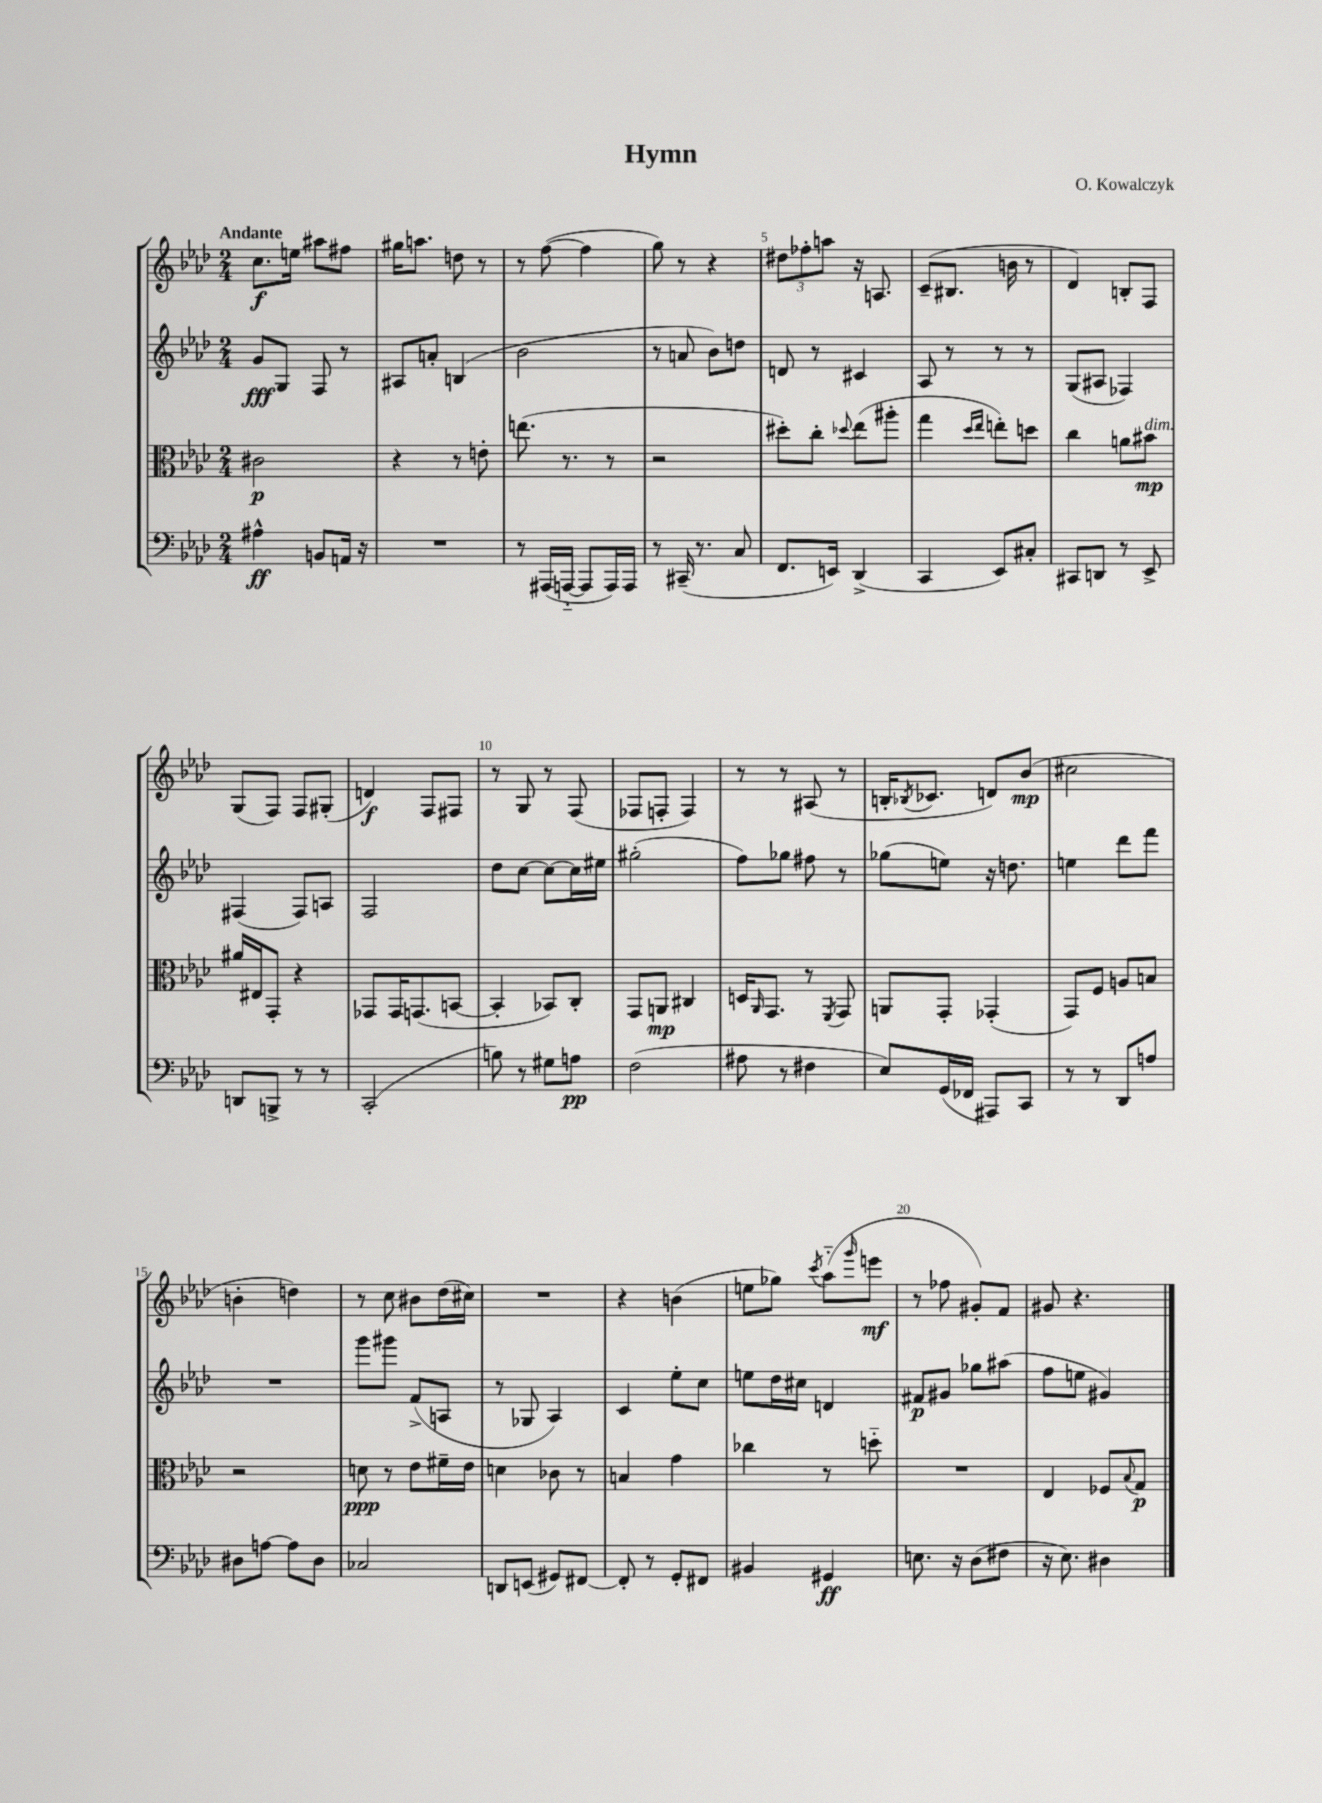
\header { title = "Hymn" composer = "O. Kowalczyk" }
<<
\new StaffGroup <<
\new Staff = "s0" {
    \clef treble \key aes \major \numericTimeSignature \time 2/4 \tempo "Andante"
    c''8.\f e''16 ais''8 fis''8 |
    gis''16 a''8. d''8 r8 |
    r8 f''8~( f''4 |
    g''8) r8 r4 |
    \tuplet 3/2 { dis''8 fes''8-. a''8 } r16 a8. |
    c'8--( bis8. b'16 r8 |
    des'4) b8-. f8 |
    g8( f8) f8 gis8-.( |
    d'4\f) f8 fis8 |
    r8 g8 r8 f8( |
    fes8 f8-. f4) |
    r8 r8 ais8( r8 |
    b16-. \acciaccatura { bes8 } ces'8. d'8) bes'8\mp( |
    cis''2 |
    b'4-. d''4) |
    r8 c''8 bis'8 des''16( cis''16) |
    R2 |
    r4 b'4( |
    e''8 ges''8) \acciaccatura { c'''8 } aes''8-_( \grace { g'''16 } e'''8\mf |
    r8 fes''8 gis'8-.) f'8 |
    gis'8 r4. \bar "|." |
}
\new Staff = "s1" {
    \clef treble \key aes \major \numericTimeSignature \time 2/4
    g'8\fff g8 f8 r8 |
    ais8 a'8-. b4( |
    bes'2 |
    r8 a'8 bes'8) d''8 |
    d'8 r8 cis'4 |
    aes8 r8 r8 r8 |
    g8( ais8 fes4) |
    fis4( fis8) a8 |
    f2 |
    des''8 c''8~ c''8~ c''16 eis''16 |
    gis''2-.( |
    f''8) ges''8 fis''8 r8 |
    ges''8( e''8) r16 d''8. |
    e''4 des'''8 f'''8 |
    R2 |
    g'''8 gis'''8 f'8->( a8 |
    r8 ges8 aes4) |
    c'4 ees''8-. c''8 |
    e''8 des''16 cis''16 d'4 |
    fis'8\p gis'8 ges''8 ais''8( |
    f''8 e''8 gis'4) \bar "|." |
}
\new Staff = "s2" {
    \clef alto \key aes \major \numericTimeSignature \time 2/4
    cis'2\p |
    r4 r8 e'8-. |
    e''8.( r8. r8 |
    r2 |
    dis''8-.) c''8-. \appoggiatura { des''8 } ees''8( ais''8-. |
    g''4 \grace { des''16 ees''16 } e''8-.) d''8 |
    c''4 a'8 bis'8\mp^\markup { \italic "dim." } |
    ais'16 eis16 g,8-. r4 |
    ges,8 ges,16 g,8.( b,8~ |
    b,4-. bes,8) c8-. |
    g,8 a,8\mp cis4 |
    d16 \grace { aes,16 } g,8. r8 \acciaccatura { f,8 } g,8 |
    a,8 g,8-. ges,4-.( |
    g,8) f8 a8 b8 |
    r2 |
    d'8\ppp r8 ees'8 fis'16-- ees'16 |
    d'4 ces'8 r8 |
    b4 g'4 |
    ces''4 r8 d''8-_ |
    R2 |
    ees4 fes8 \appoggiatura { bes8 } g8\p \bar "|." |
}
\new Staff = "s3" {
    \clef bass \key aes \major \numericTimeSignature \time 2/4
    ais4-^\ff b,8 a,16 r16 |
    R2 |
    r8 ais,,16( a,,16~-_ a,,8 a,,16) a,,16 |
    r8 cis,16--( r8. c8 |
    f,8. e,16) des,4->( |
    c,4 ees,8) cis8-. |
    cis,8 d,8 r8 ees,8-> |
    d,8 b,,8-> r8 r8 |
    c,2-.( |
    b8) r8 gis8 a8\pp |
    f2( |
    ais8 r8 fis4 |
    ees8) g,16( fes,16 ais,,8) c,8 |
    r8 r8 des,8 a8 |
    dis8 a8~ a8 dis8 |
    ces2 |
    d,8 e,8( gis,8) fis,8~ |
    fis,8-. r8 g,8-. fis,8 |
    bis,4 gis,4\ff |
    e8. r16 des8( fis8 |
    r16 ees8.) dis4 \bar "|." |
}
>>
>>
\layout { \context { \Score \override BarNumber.break-visibility = ##(#f #t #t) barNumberVisibility = #(every-nth-bar-number-visible 5) } }
